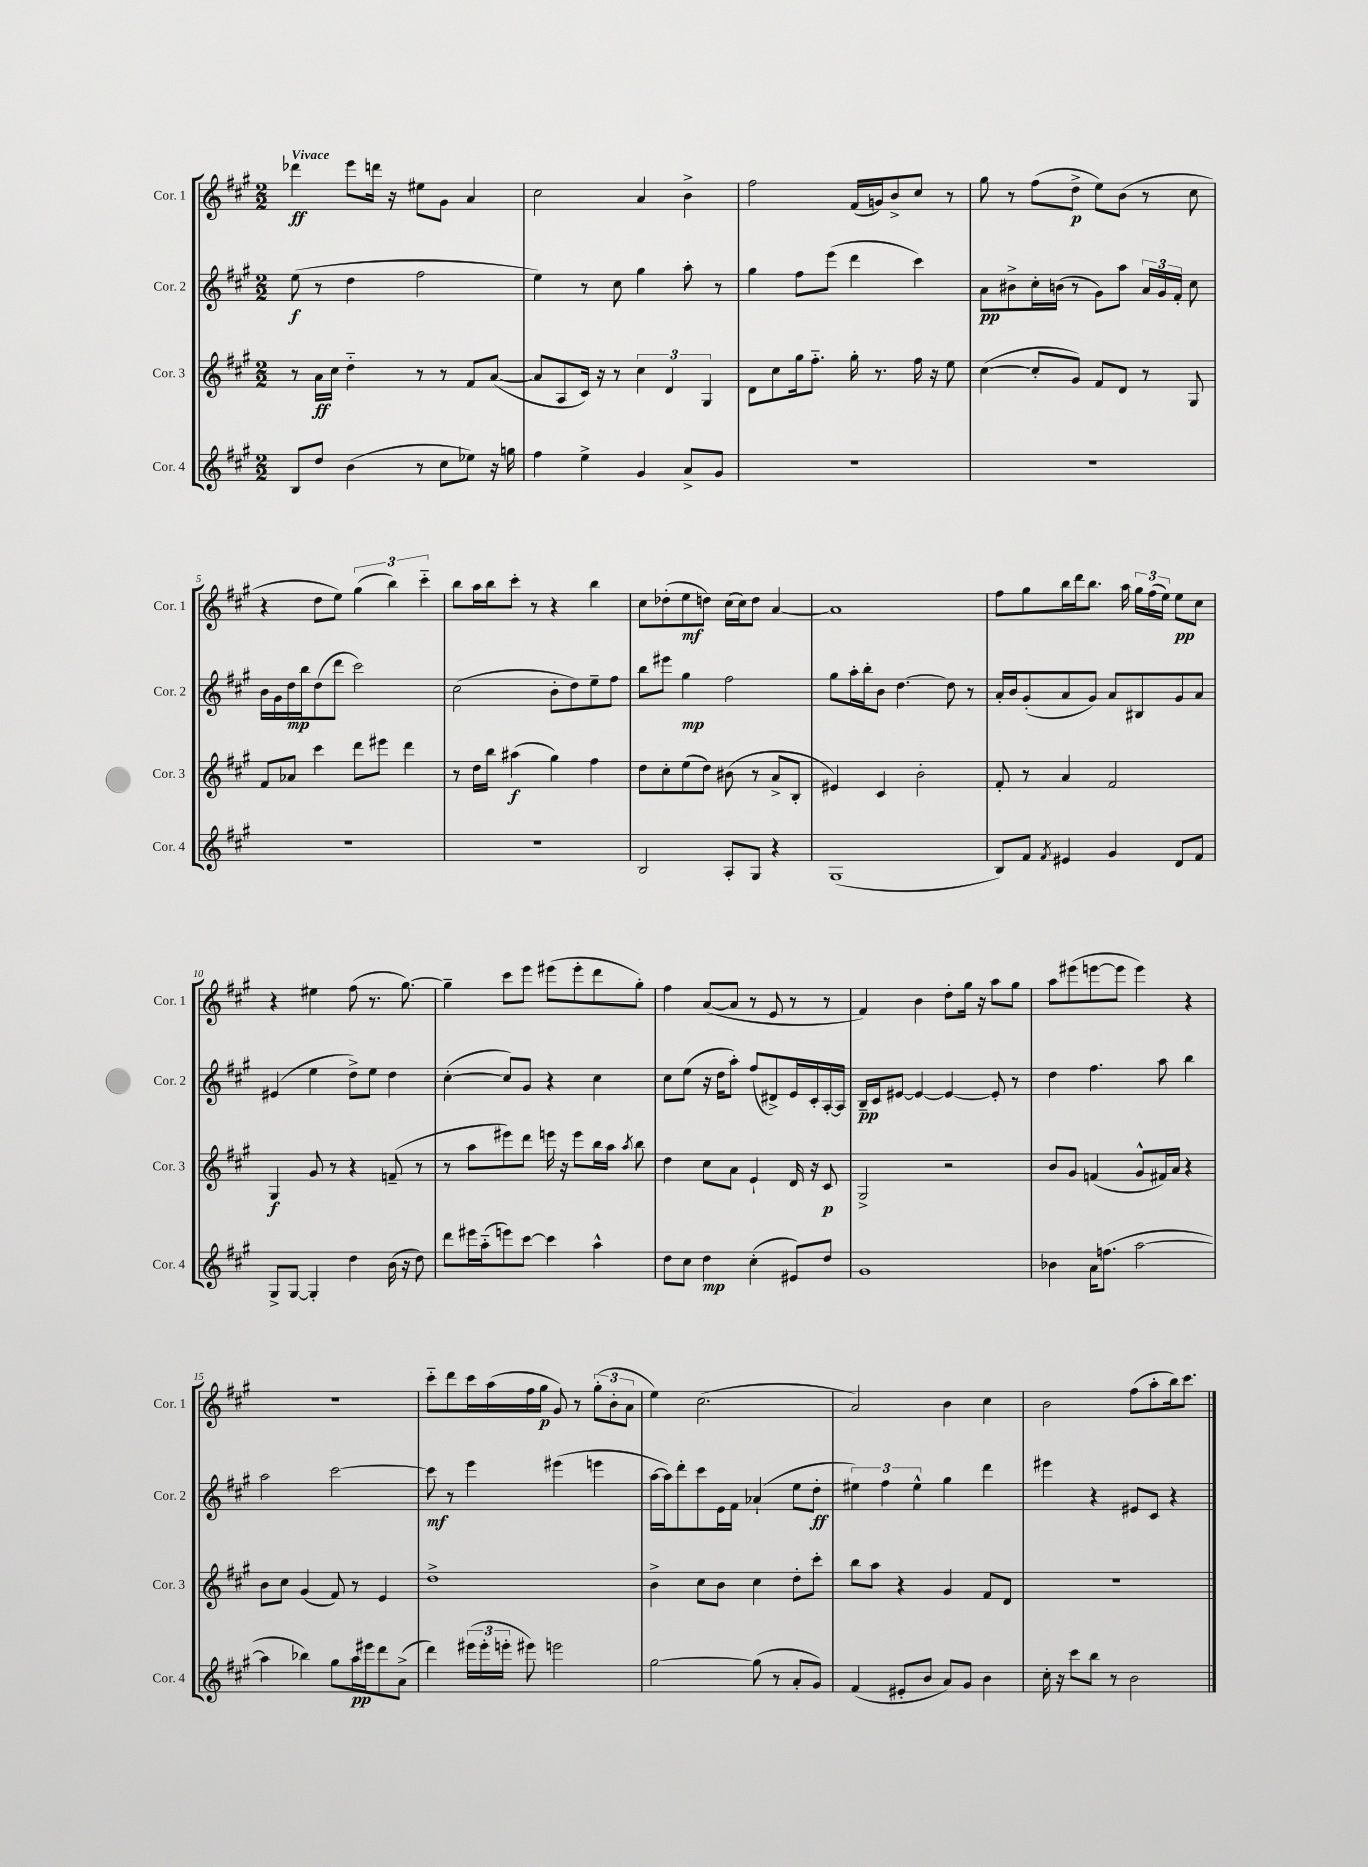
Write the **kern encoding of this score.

**kern	**kern	**kern	**kern
*staff4	*staff3	*staff2	*staff1
*clefG2	*clefG2	*clefG2	*clefG2
*k[f#c#g#]	*k[f#c#g#]	*k[f#c#g#]	*k[f#c#g#]
*M2/2	*M2/2	*M2/2	*M2/2
8B	8r	(8ee	4ddd-
8dd	16a	8r	.
.	16cc#	.	.
(4b	4dd'~	4dd	8eee
.	.	.	16ddd
.	.	.	16r
8r	8r	2ff#	8ee#
8cc#	8r	.	8g#
8ee-)	8f#	.	4a
16r	([8a	.	.
16gg	.	.	.
=	=	=	=
4ff#	8a]	4ee)	2cc#
.	8A	.	.
4ee^	16c#)	8r	.
.	16r	.	.
.	8r	8cc#	.
4g#	6cc#	4gg#	4a
.	6d	.	.
8a^	.	8aa'	4b^
.	6G#	.	.
8g#	.	8r	.
=	=	=	=
1r	8d	4gg#	2ff#
.	8cc#	.	.
.	16gg#	8ff#	.
.	8.ff#'~	.	.
.	.	(8eee	.
.	16gg#'	4ddd	(16f#
.	8.r	.	16g)
.	.	.	8b^
.	16ff#	4ccc#)	8cc#
.	16r	.	.
.	8ee	.	8r
=	=	=	=
1r	([4cc#	8a	8gg#
.	.	8b#^	8r
.	8cc#']	16cc#'	(8ff#
.	.	(16b	.
.	8g#)	8r	8dd^
.	8f#	8g#)	8ee)
.	8d	8aa	(8b
.	8r	24a	8r
.	.	24g#	.
.	.	24f#'	.
.	8G#	8cc#	8cc#
=	=	=	=
1r	8f#	16b	4r
.	.	16g#	.
.	8a-	16dd	.
.	.	16bb	.
.	4ccc#	(8dd	8dd
.	.	8ddd	8ee)
.	8ddd	2ccc#)	(6gg#
.	8eee#	.	.
.	.	.	6bb)
.	4ddd	.	.
.	.	.	6ccc#'~
=	=	=	=
1r	8r	(2cc#	8bb
.	16dd	.	16aa
.	16bb	.	16bb
.	(4aa#	.	8ccc#'
.	.	.	8r
.	4gg#)	8b'	4r
.	.	8dd)	.
.	4ff#	8ee~	4bb
.	.	8ff#	.
=	=	=	=
2B	8dd	8bb	8cc#
.	8cc#'	8eee#	(8dd-'
.	(8ee	4gg#	8ee
.	8dd)	.	8dd)
8A'	(8b#	2ff#	(16cc#
.	.	.	16cc#)
8G#	8r	.	8dd
4r	8a^	.	[4a
.	8B'	.	.
=	=	=	=
(1G#	4e#)	8gg#	1a]
.	.	16aa'	.
.	.	16bb'	.
.	4c#	8b	.
.	.	[4.dd	.
.	2b'	.	.
.	.	8dd]	.
.	.	8r	.
=	=	=	=
8B)	8f#'	16a'	8ff#
.	.	16b	.
8f#	8r	(8g#'	8gg#
8qf#	.	.	.
4e#	4a	8a	16bb
.	.	.	16ddd
.	.	8g#)	8.bb
4g#	2f#	8a	.
.	.	.	16aa
.	.	8B#	24gg#
.	.	.	(24ff#
.	.	.	24ee)
8d	.	8g#	8ee
8f#	.	8a	8cc#
=	=	=	=
8G#^	4G#	(4e#	4r
[8G#	.	.	.
4G#']	8g#	4ee	4ee#
.	8r	.	.
4dd	4r	8dd^)	(8ff#
.	.	8ee	8.r
(16b	(8f~	4dd	.
16r	.	.	[8.gg#)
8dd)	8r	.	.
=	=	=	=
8ddd	8r	([4cc#'	4gg#~]
16eee#	8aa	.	.
(16aa'~	.	.	.
8eee)	8eee#)	8cc#])	8ccc#
[8ccc#	8ddd	8g#	8eee
4ccc#]	16eee	4r	(8eee#
.	16r	.	.
.	8eee	.	8eee#'
4aa^^	16bb	4cc#	8ddd
.	16aa	.	.
.	8qaa	.	.
.	8bb	.	8gg#')
=	=	=	=
8dd	4dd	8cc#	4ff#
8cc#	.	(8ee	.
4dd	8cc#	16r	([8a
.	.	16dd	.
.	8a	8aa')	8a]
(4cc#'	4e`	(8ff#	8r
.	.	8d#^)	8e
8e#)	16d	16e	8r
.	16r	16c#'	.
8dd	8c#	[16A'	8r
.	.	16A]	.
=	=	=	=
1g#	2G#^	16B~	4f#)
.	.	16c#	.
.	.	[8e#	.
.	.	4e#_	4b
.	2r	4e#_	8dd'
.	.	.	16gg#
.	.	.	16r
.	.	8e#']	8aa
.	.	8r	8gg#
=	=	=	=
4b-	8b	4dd	8aa
.	8g#	.	(8eee#
16a	(4f	4.ff#	[8eee
(8.ff	.	.	.
.	.	.	8eee]
[2aa	8g#^^	.	4eee)
.	16f#)	8aa	.
.	16a	.	.
.	4r	4bb	4r
=	=	=	=
4aa]	8b	2aa	1r
.	8cc#	.	.
4bb-)	(4g#	.	.
8gg#	8f#)	[2ccc#	.
16aa	8r	.	.
16eee#	.	.	.
8ddd	4e	.	.
(8a^	.	.	.
=	=	=	=
4ddd)	1dd^	8ccc#]	8ccc#'~
.	.	8r	8ddd
(24eee#	.	4eee	16ccc#
24eee#'	.	.	.
.	.	.	(16aa
24eee'	.	.	.
8eee#)	.	.	16ff#
.	.	.	16gg#
2eee	.	(4eee#	8g#)
.	.	.	8r
.	.	4eee	(12gg#'
.	.	.	12b'
.	.	.	12a
=	=	=	=
[2gg#	4b^	[16aa	4ee)
.	.	16aa])	.
.	.	8ddd'	.
.	8cc#	8ccc#	(2.cc#
.	8b	16e	.
.	.	16f#	.
(8gg#]	4cc#	(4a-`	.
8r	.	.	.
8a'	8dd'	8ee	.
8g#)	8ccc#'	8dd'	.
=	=	=	=
(4f#	8bb	6ee#)	2a)
.	8aa	.	.
.	.	6ff#	.
8e#'	4r	.	.
.	.	6ee#^^	.
8b	.	.	.
8a)	4g#	4gg#	4b
8g#	.	.	.
4b	8f#	4ddd	4cc#
.	8d	.	.
=	=	=	=
16cc#'	1r	4eee#	2b
16r	.	.	.
8ccc#	.	.	.
8bb	.	4r	.
8r	.	.	.
2b	.	8e#	(8ff#
.	.	8c#	8aa'
.	.	4r	16bb)
.	.	.	8.ccc#
==	==	==	==
*-	*-	*-	*-
